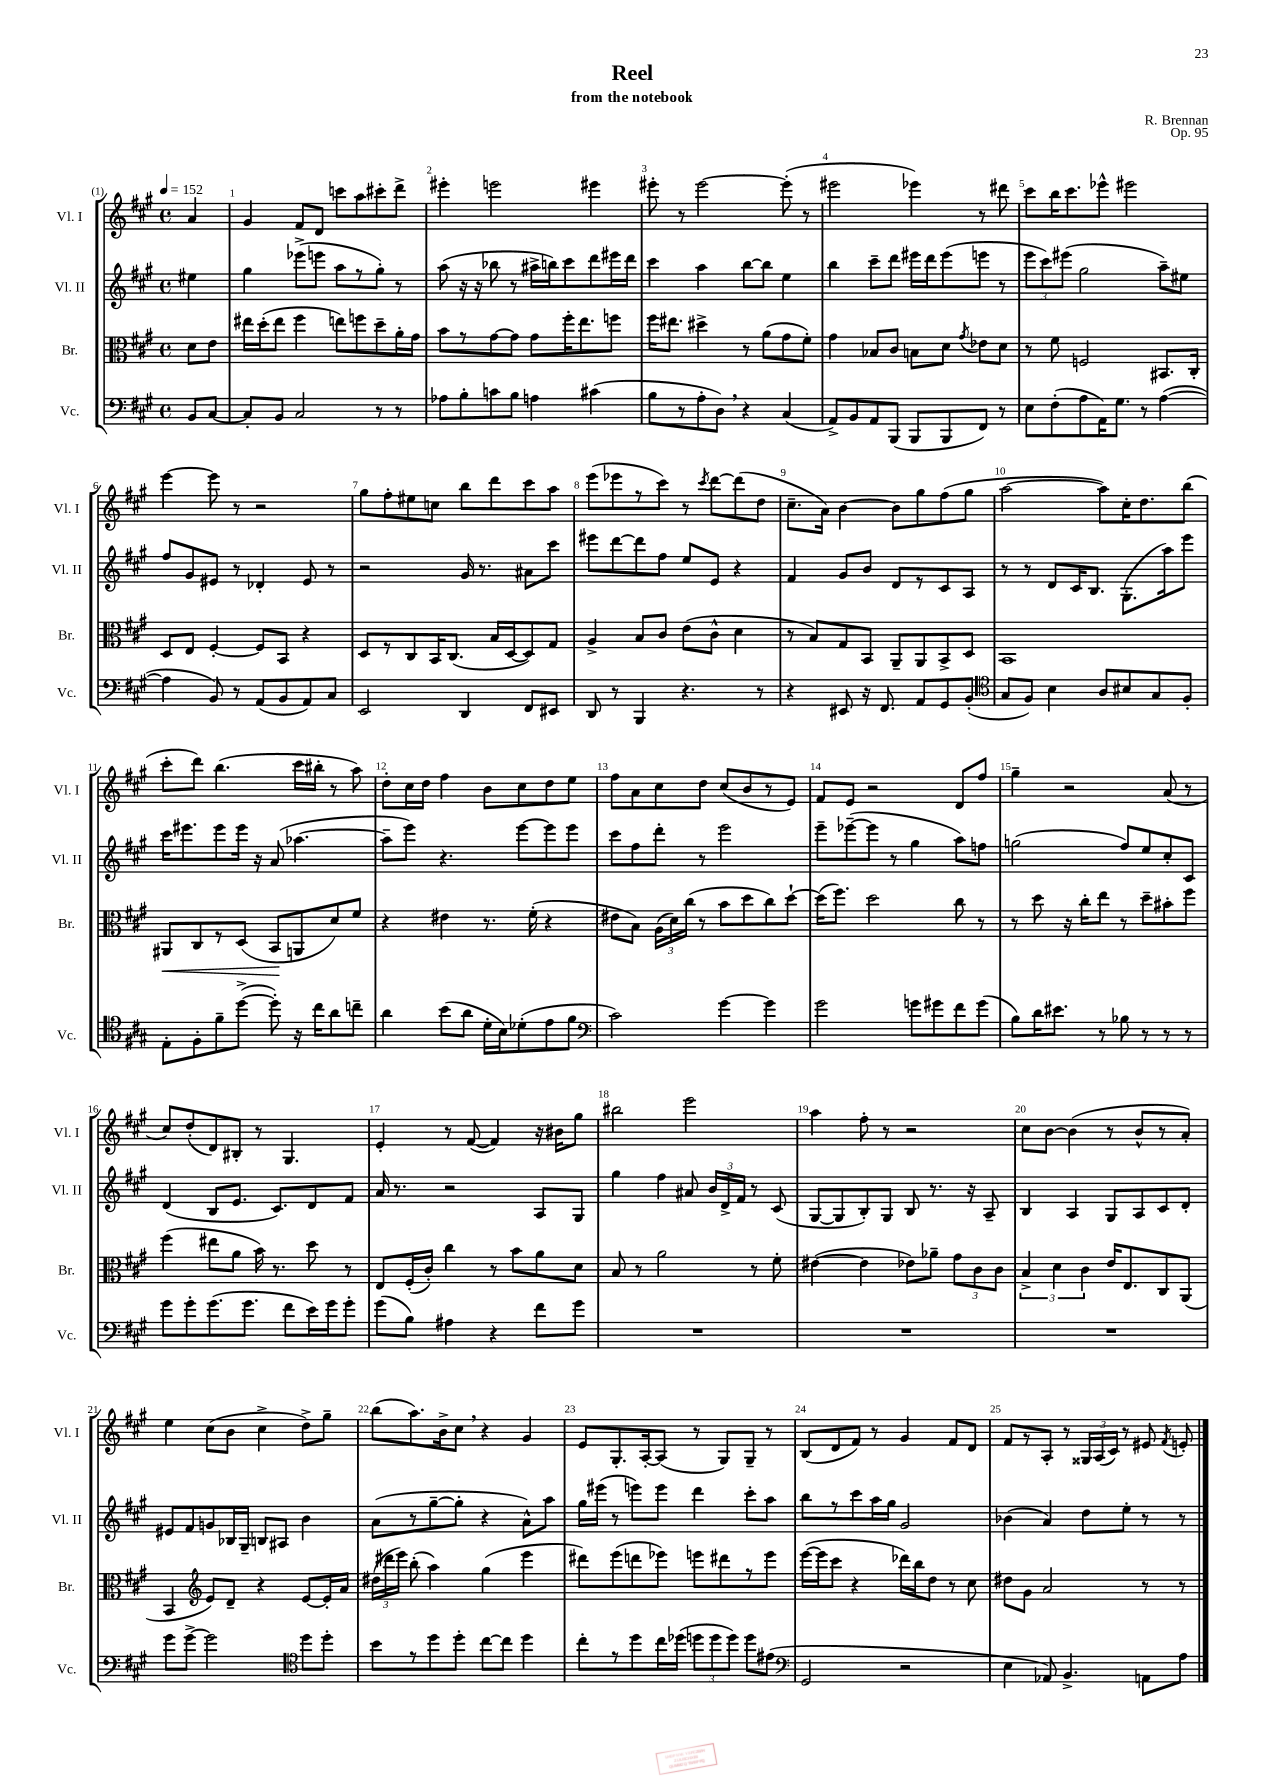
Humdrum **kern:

**kern	**kern	**kern	**kern
*staff4	*staff3	*staff2	*staff1
*clefF4	*clefC3	*clefG2	*clefG2
*k[f#c#g#]	*k[f#c#g#]	*k[f#c#g#]	*k[f#c#g#]
*M4/4	*M4/4	*M4/4	*M4/4
*met(c)	*met(c)	*met(c)	*met(c)
*MM152	*MM152	*MM152	*MM152
8BB	8d	4ee#	4a
[8C#	8e	.	.
=	=	=	=
8C#']	16ee#	4gg#	4g#
.	(16dd'	.	.
8BB	8ee#	.	.
2C#	4ff#	(8eee-^	8f#
.	.	8eee	8d
.	8ee)	8aa	8ccc
.	8ff	8r	8aa
8r	8dd~	8gg#')	8ccc#'
8r	16a'	8r	8ddd^
.	16g#	.	.
=	=	=	=
8A-	8b	(8aa	4eee#'
8B'	8r	16r	.
.	.	16r	.
8c	[8g#	8bb-	2eee
8B	8g#]	8r	.
4A	8g#	16aa#^	.
.	.	16bb)	.
.	16ff#'	8ccc#	.
.	8.ee	.	.
(4c#	.	8ddd	4eee#
.	8ff	16eee#	.
.	.	16ddd	.
=	=	=	=
8B	16ff#	4ccc#	8eee#'
.	8.ee#	.	.
8r	.	.	8r
8A'	4dd#^	4aa	[2eee#
8D)	.	.	.
4r	8r	[8bb	.
.	(8a	8bb]	.
(4C#	8g#	4ee	(8eee#']
.	8f#')	.	8r
=	=	=	=
8AA^)	4g#	4bb	2eee#
8BB	.	.	.
8AA	8B-	8ccc#~	.
(8BBB	8c#	8ddd	.
8BBB	8B	16eee#	4eee-)
.	.	16ddd	.
8BBB	8d	(8eee#	.
.	8qg#	.	.
8FF#)	8e-	8eee	8r
8r	8d	8r	8ddd#
=	=	=	=
8E	8r	12eee	8ccc#
.	.	12ccc#)	.
(8F#'	8f#	.	16bb
.	.	(12eee#	.
.	.	.	8.ccc#
8A	2F	2gg#	.
16AA)	.	.	8eee-^^
8.G#	.	.	.
.	.	.	2eee#
8r	.	.	.
([4A	8.BB#	8aa~)	.
.	.	8ee#	.
.	16C#'	.	.
=	=	=	=
4A]	8D	8ff#	[4eee
.	8E	8g#	.
8BB)	[4F#'	8e#	8eee]
8r	.	8r	8r
(8AA	8F#]	4d-'	2r
8BB	8BB	.	.
8AA)	4r	8e#	.
8C#	.	8r	.
=	=	=	=
2EE	8D	2r	8gg#
.	8r	.	8ff#'
.	8C#	.	8ee#
.	16BB	.	8cc
.	(8.C#	.	.
4DD	.	16g#	8bb
.	.	8.r	.
.	16B	.	8ddd
.	[16D	.	.
8FF#	8D])	8a#	8ccc#
8EE#	8G#	8ccc#	8aa
=	=	=	=
8DD	4A^	8eee#	(8eee
8r	.	[8ddd	8eee-
4BBB	8B	8ddd]	8r
.	8c#	8ff#	8ccc#)
4.r	(8e	8ee	8r
.	.	.	8qccc#
.	8c#^^	8e	[8ddd
.	4d	4r	(8ddd]
8r	.	.	8dd
=	=	=	=
4r	8r	4f#	8.cc#~
.	8B)	.	.
.	.	.	16a)
8EE#	8G#	8g#	[4b
16r	8BB	8b	.
8.FF#	.	.	.
.	8AA~	8d	8b]
8AA	8AA	8r	8gg#
8GG#	8BB^	8c#	(8ff#
(8BB'	8D	8A	8gg#
=	=	=	=
*clefC4	*	*	*
8G#	1BB	8r	[2aa
8F#)	.	8r	.
4B	.	8d	.
.	.	16c#	.
.	.	8.B	.
8A	.	.	8aa])
8B#	.	(8.G#'	16cc#'
.	.	.	8.dd
8G#	.	.	.
.	.	16aa)	.
8F#'	.	8eee	(8bb
=	=	=	=
8E'	8AA#	16ccc#	8ccc#'
.	.	8.eee#	.
8F#'	8C#	.	8ddd)
8f#~	8r	8eee#	(4.bb
([8dd^	(8D	16eee#	.
.	.	16r	.
8dd'])	8BB	(8a	.
16r	8AA	[4.aa-	16ccc#
16cc#	.	.	16bb#'
8a	8d)	.	8r
8cc~	8f#	.	8aa)
=	=	=	=
4a	4r	8aa-~]	8dd'
.	.	8eee)	16cc#
.	.	.	16dd
(8b	4e#	4.r	4ff#
8a	.	.	.
16d'	8.r	.	8b
16B)	.	.	.
(8d-'	.	[8eee	8cc#
.	(16f#'	.	.
8e	4r	8eee]	8dd
8f#	.	8eee	8ee
=	=	=	=
*clefF4	*	*	*
2c#)	8e#	8ccc#	8ff#
.	8B)	8ff#	8a
.	(24A	8ddd'	8cc#
.	24d)	.	.
.	(24cc#	.	.
.	8r	8r	8dd
[4g#	8b	2eee	(8cc#
.	8dd	.	8b
4g#]	8cc#)	.	8r
.	[8dd`	.	8e)
=	=	=	=
2g#	(16dd]	8eee~	8f#
.	8.ff#)	.	.
.	.	([8eee-~	8e
.	2dd	8eee-]	2r
.	.	8r	.
8g	.	4gg#	.
8g#	.	.	.
8f#	8cc#	8aa)	8d
(8g#	8r	8ff	8ff#
=	=	=	=
8B)	8r	(2gg	4gg#~
16d	8dd	.	.
8.e#	.	.	.
.	16r	.	2r
.	16cc#'	.	.
8r	8ee	.	.
8B-	8r	8ff#)	.
8r	8dd~	8ee	.
8r	8b#'	8cc#'	(8a
8r	8ff#	8c#	8r
=	=	=	=
8g#	(4ff#	(4d	8cc#)
8g#'	.	.	(8dd'
(8.g#	8ee#	8B	8d)
.	8a	8.e	8B#'
8.g#	.	.	.
.	16b)	.	8r
.	8.r	8.c#)	.
8f#	.	.	4.G#
16e)	8dd	8d	.
16g#	.	.	.
8g#'	8r	8f#	.
=	=	=	=
(8g#	8E	16a	4e'
.	.	8.r	.
8B)	(16F#'	.	.
.	16c#')	.	.
4A#	4cc#	2r	8r
.	.	.	([8f#
4r	8r	.	4f#])
.	8b	.	.
8f#	8a	8A	16r
.	.	.	16b#
8g#	8d	8G#	8gg#
=	=	=	=
1r	8B	4gg#	2bb#
.	8r	.	.
.	2a	4ff#	.
.	.	8a#	2eee
.	.	24b	.
.	.	24d^	.
.	.	24f#	.
.	8r	8r	.
.	8f#'	(8c#	.
=	=	=	=
1r	([4e#	[8G#	4aa
.	.	8G#]	.
.	4e#]	8B')	8ff#'
.	.	8G#	8r
.	8e-)	8B	2r
.	8a-~	8.r	.
.	12g#	.	.
.	.	16r	.
.	12c#	.	.
.	.	8A~	.
.	12c#	.	.
=	=	=	=
1r	6B^	4B	8cc#
.	.	.	[8b
.	6d	.	.
.	.	4A	(4b]
.	6c#	.	.
.	16e	8G#	8r
.	8.E	.	.
.	.	8A	8b^^
.	8C#	8c#	8r
.	(8AA	8d'	8a')
=	=	=	=
8g#	4BB	8e#	4ee
[8g#^	.	8f#	.
*	*clefG2	*	*
2g#]	8e)	8g	(8cc#
.	8d~	16B-	8b
.	.	16G#~	.
.	4r	8B	4cc#^
.	.	8A#	.
*clefC4	*	*	*
8dd	[8e	4b	8dd^)
8dd'	16e']	.	8gg#~
.	16a	.	.
=	=	=	=
8b	(24dd#	(8a	(8bb
.	24ddd#	.	.
.	24eee)	.	.
8r	(8bb'	8r	8.aa)
8dd	4aa)	[8gg#~	.
.	.	.	16b^
8dd'	.	8gg#']	8cc#
[8cc#	(4gg#	4r	4r
8cc#]	.	.	.
4dd	4eee	8a^^)	4g#
.	.	8aa	.
=	=	=	=
8cc#'	8ddd#)	16gg#	8e
.	.	(16eee#	.
8r	(8eee	8r	8.G#'
8dd	8ddd	8eee)	.
.	.	.	[16A'
16cc#	8eee-)	8eee	(8A]
(16dd-	.	.	.
12dd	8eee	4ddd	8r
12dd	.	.	.
.	8ddd#	.	8G#)
12dd)	.	.	.
8dd	8r	8ccc#'	8G#~
(8e#	8eee	8aa	8r
=	=	=	=
*clefF4	*	*	*
2GG#	([16eee	8bb	(8B
.	16eee]	.	.
.	8ccc#	8r	8d
.	4r	8ccc#	8f#)
.	.	16aa	8r
.	.	16gg#	.
2r	16ddd-)	2g#	4g#
.	16bb	.	.
.	8dd	.	.
.	8r	.	8f#
.	8cc#	.	8d
=	=	=	=
4E	8dd#	(4b-	8f#
.	8g#	.	8r
8AA-)	2a	4a)	8A'
4.BB^	.	.	8r
.	.	8dd	24G##
.	.	.	(24A
.	.	.	24c#)
.	.	8ee'	8r
8AA	8r	8r	8e#
.	.	.	8qf#
8A	8r	8r	8e'
==	==	==	==
*-	*-	*-	*-
